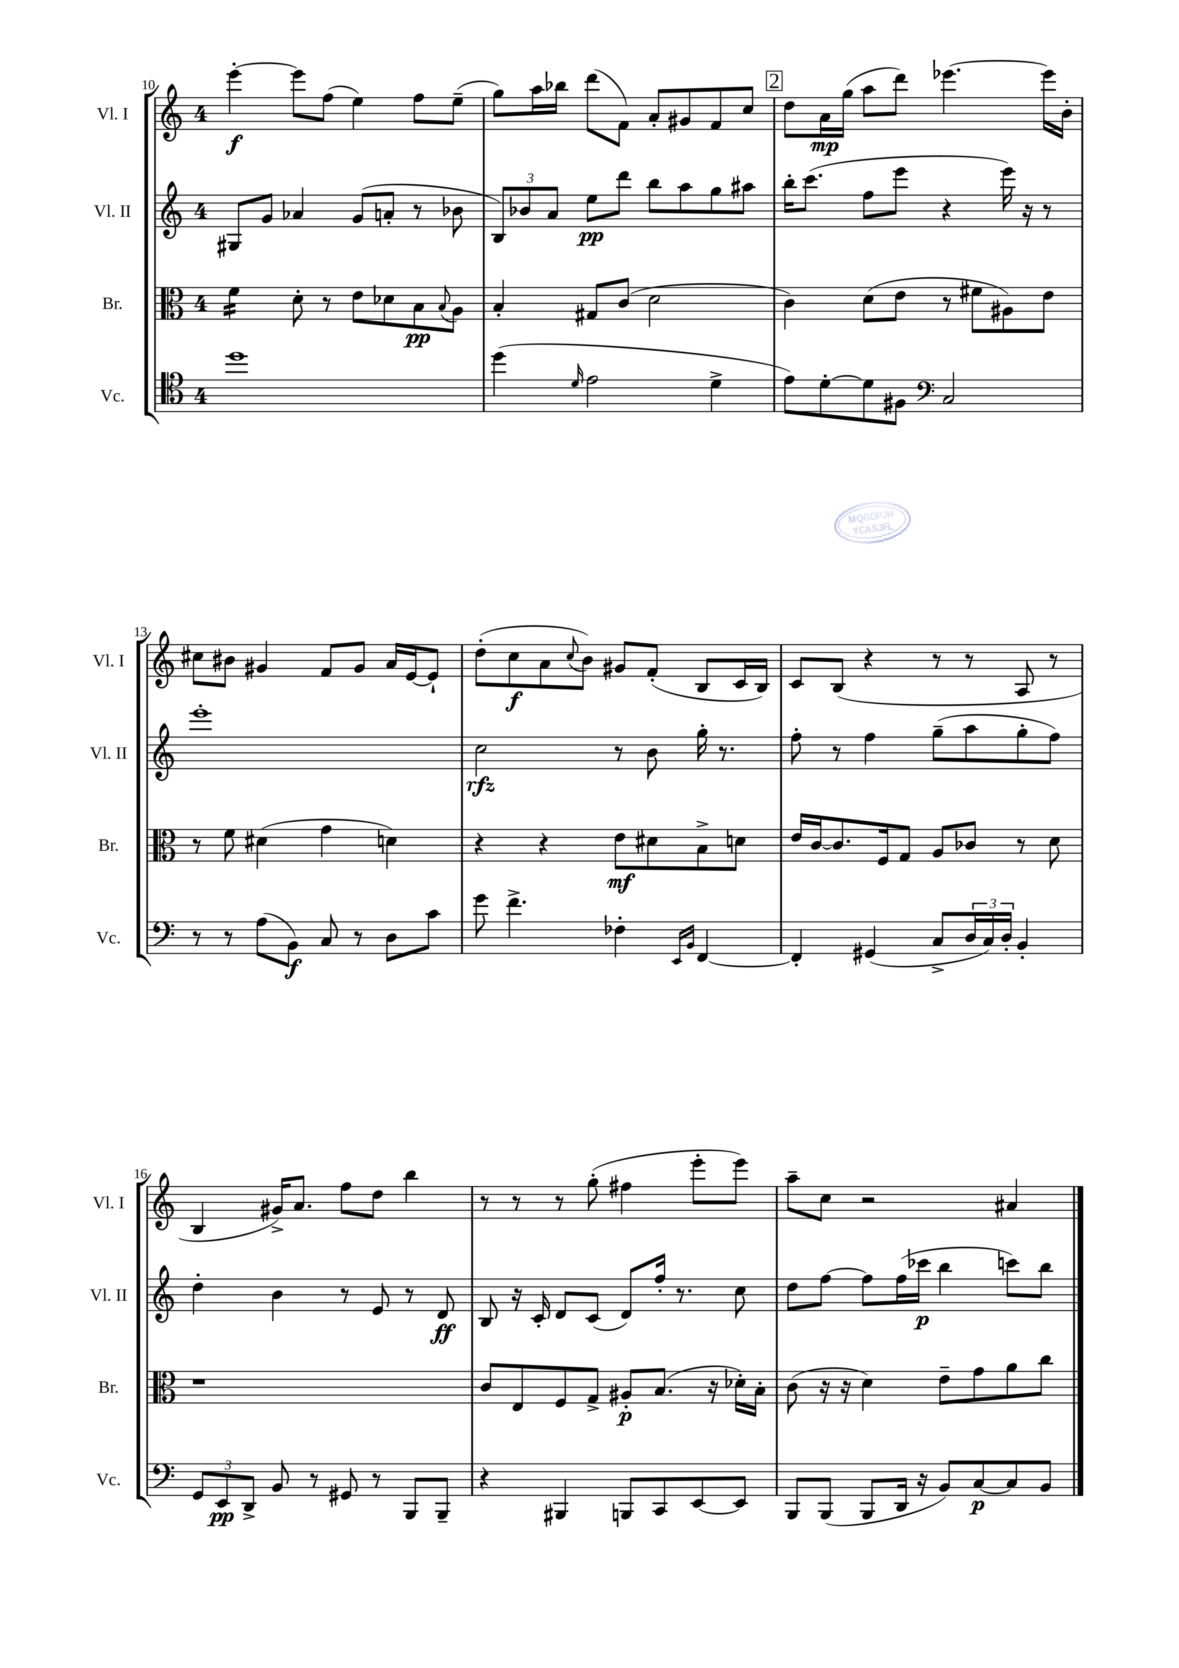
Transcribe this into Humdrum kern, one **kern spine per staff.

**kern	**kern	**kern	**kern
*staff4	*staff3	*staff2	*staff1
*clefC4	*clefC3	*clefG2	*clefG2
*k[]	*k[]	*k[]	*k[]
*M4/4	*M4/4	*M4/4	*M4/4
1dd	4f\	8G#/L	[4eee'\
.	.	8g/J	.
.	8d'\	4a-/	8eee\]L
.	8r	.	(8ff\J
.	8e\L	(8g/L	4ee\)
.	8d-\	8a'/J	.
.	8B\	8r	8ff\L
.	8qqB/	.	.
.	8A\J	8b-\	(8ee~\J
=	=	=	=
(4dd\	4B'/	12B/L)	8gg\L)
.	.	12b-/	.
.	.	.	16aa\L
.	.	12a/J	.
.	.	.	16bb-\JJ
16qqd/	.	.	.
2e\	8G#/L	8ee\L	(8ddd\L
.	(8c/J	8ddd\J	8f\J)
.	2d\	8bb\L	8a'/L
.	.	8aa\	8g#/
4d^\	.	8gg\	8f/
.	.	8aa#\J	8cc/J
=	=	=	=
8e\L)	4c\)	16bb'\LK	8dd\L
.	.	(8.ccc\J	.
[8d'\	.	.	16a\L
.	.	.	(16gg\JJ
8d\]	(8d\L	8ff\L	8aa\L
8F#\J	8e\J	8eee\J	8ddd\J)
*clefF4	*	*	*
2C/	8r	4r	[4.eee-\
.	8f#\L	.	.
.	8A#\)	16eee\)	.
.	.	16r	.
.	8e\J	8r	16eee-\]LL
.	.	.	16b'\JJ
=	=	=	=
8r	8r	1eee'	8cc#\L
8r	8f\	.	8b#\J
(8A\L	(4d#\	.	4g#/
8BB\J)	.	.	.
8C/	4g\	.	8f/L
8r	.	.	8g#/J
8D\L	4d\)	.	16a/LL
.	.	.	[16e/J
8c\J	.	.	8e`/]J
=	=	=	=
8g\	4r	2cc\	(8dd'\L
4.f^\	.	.	8cc\
.	4r	.	8a\
.	.	.	8qqcc/
.	.	.	8b\J)
4F-'\	8e\L	8r	8g#/L
.	8d#\	8b\	(8f'/J
16qqEE/LL	.	.	.
16qqBB/JJ	.	.	.
[4FF/	8B^\	16gg'\	8B/L
.	.	8.r	.
.	8d\J	.	16c/L
.	.	.	16B/JJ)
=	=	=	=
4FF'/]	16e/LL	8ff'\	8c/L
.	[16c/J	.	.
.	8.c/]	8r	(8B/J
(4GG#/	.	4ff\	4r
.	16F/k	.	.
.	8G/J	.	.
8C^/L	8A/L	(8gg~\L	8r
24D/L	8c-/J	8aa\	8r
24C/)	.	.	.
24D'/JJ	.	.	.
4BB'/	8r	8gg'\	8A/
.	8d\	8ff\J)	8r
=	=	=	=
12GG/L	1r	4dd'\	4B/
12EE/	.	.	.
12DD^/J	.	.	.
8BB/	.	4b\	16g#^/LK)
.	.	.	8.a/J
8r	.	.	.
8GG#/	.	8r	8ff\L
8r	.	8e/	8dd\J
8BBB/L	.	8r	4bb\
8BBB~/J	.	8d/	.
=	=	=	=
4r	8c/L	8B/	8r
.	8E/	16r	8r
.	.	16c'/	.
4BBB#/	8F/	8d/L	8r
.	8G^/J	(8c/J	(8gg'\
8BBB/L	8A#'/L	8d/L)	4ff#\
8CC/	(8.B/J	16ff'/Jk	.
.	.	8.r	.
[8EE/	.	.	8eee'\L
.	16r	.	.
8EE/]J	16d-'\LL)	8cc\	8eee\J)
.	16B'\JJ	.	.
=	=	=	=
8BBB/L	(8c\	8dd\L	8aa~\L
(8BBB/J	16r	[8ff\J	8cc\J
.	16r	.	.
8BBB/L	4d\)	8ff\]L	2r
16DD/Jk	.	(16ff\L	.
16r	.	16ccc-\JJ	.
8BB/L)	8e~\L	4bb\	.
[8C/	8g\	.	.
8C/]	8a\	8ccc\L)	4a#/
8BB/J	8cc\J	8bb\J	.
==	==	==	==
*-	*-	*-	*-
